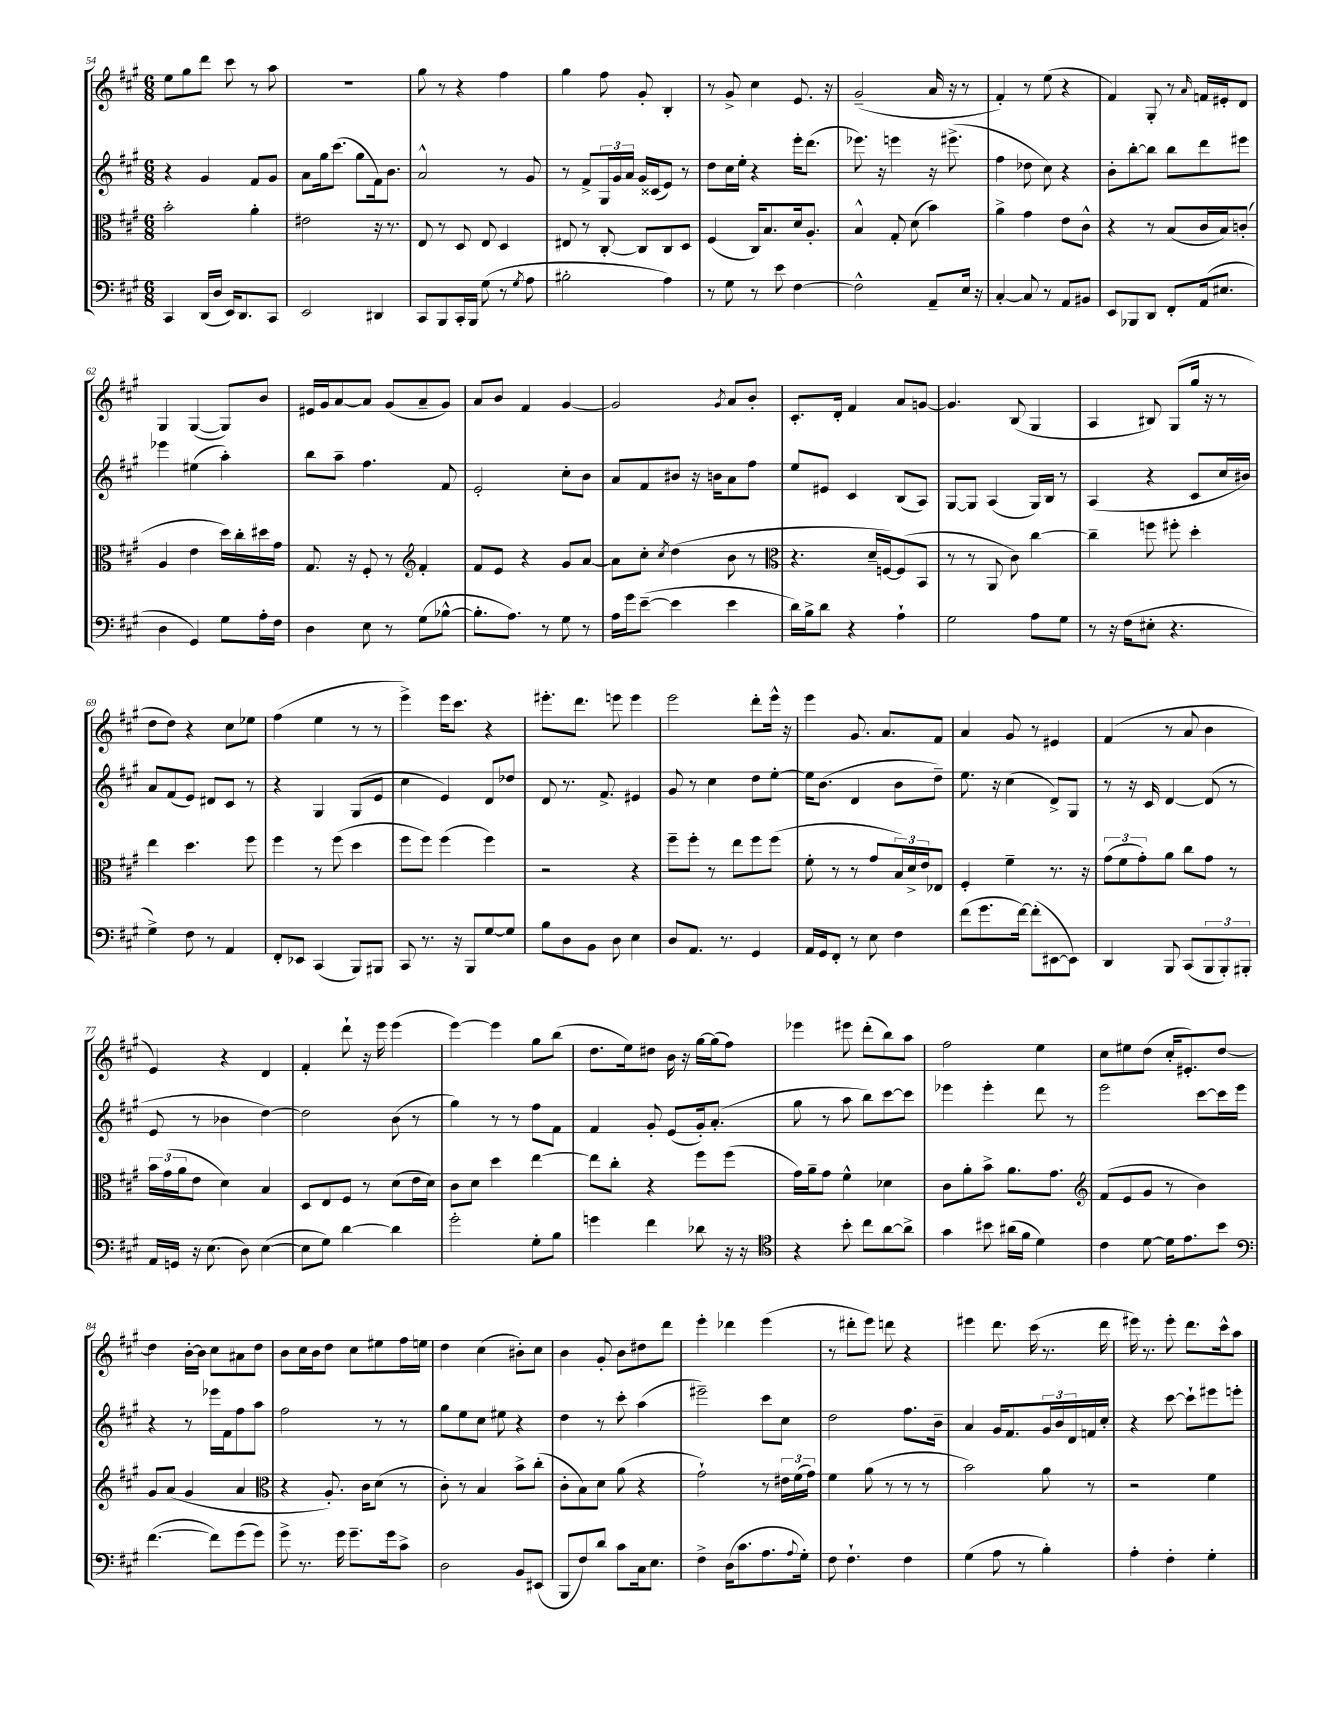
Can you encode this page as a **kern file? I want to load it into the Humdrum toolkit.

**kern	**kern	**kern	**kern
*part4	*part3	*part2	*part1
*staff4	*staff3	*staff2	*staff1
*clefF4	*clefC3	*clefG2	*clefG2
*k[f#c#g#]	*k[f#c#g#]	*k[f#c#g#]	*k[f#c#g#]
*M6/8	*M6/8	*M6/8	*M6/8
=54	=54	=54	=54
4CC#/	2b'\	4r	8ee\L
.	.	.	8gg#\
(16DD/LL	.	4g#/	8ddd\J
16D/JJ	.	.	.
16EE/KL)	.	.	8ccc#\
8.DD/	.	.	.
.	4a'\	8f#/L	8r
8CC#/J	.	8g#/J	8aa\
=55	=55	=55	=55
2EE/	2e#X\	8a\L	2.r
.	.	16gg#\k	.
.	.	(8.ccc#\J	.
.	.	8gg#\L	.
4DD#X/	16r	16f#\k)	.
.	8.r	8.b\J	.
=56	=56	=56	=56
8CC#/L	8E/	2a^^/	8gg#\
8BBB/	8r	.	8r
16CC#'/L	8D/	.	4r
16BBB/JJ	.	.	.
(8G#\	8E/	.	.
8r	4D/	8r	4ff#\
8qG#/	.	.	.
8A\	.	8g#/	.
=57	=57	=57	=57
2B#X'\	8E#X/	8r	4gg#\
.	8r	8f#^/L	.
.	[8C#'/	24G#/L	8ff#\
.	.	24g#/	.
.	.	24a/JJ	.
.	8C#/L]	16g#/LL	8g#'/
.	.	(16c##X/J	.
4A\)	8C#/	8e/J)	4B'/
.	8D/J	8r	.
=58	=58	=58	=58
8r	(4F#/	8dd\L	8r
8G#\	.	16cc#\L	8g#^/
.	.	16ee'\JJ	.
8r	16C#/KL)	4r	4cc#\
.	8.B/	.	.
8e\	.	.	.
[4F#\	16d/k	16eee'\KL	8.e/
.	8.A'/J	(8.ddd\J	.
.	.	.	16r
=59	=59	=59	=59
2F#^^\]	4B^^/	8.eee-X\)	(2g#~/
.	.	16r	.
.	8G#'/	4eeen\	.
.	(8d\	.	.
8AA~/L	4b\)	16r	16a/
.	.	(8.eee#X^\	16r
16E/Jk	.	.	8r
16r	.	.	.
=60	=60	=60	=60
[4C#'/	4a^\	4ff#\	4f#'/)
8C#/]	4g#\	8dd-X\	8r
8r	.	8cc#\)	(8ee\
8AA/L	8e\L	4r	4r
8BB#X/J	8c#^^\J	.	.
=61	=61	=61	=61
8EE/L	4r	8b'\L	4f#/)
8BBB-X/	.	[8bb'\	.
8DD/J	8r	8bb\J]	8G#'/
8FF#'/L	(8B/L	8bb\L	8r
.	.	.	16qqa/
(16AA/k	16c#/L	8ddd\	16fn/LL
8.E#X/J	16B/J)	.	16e#X'/J
.	(8cn'/J	8eee#X\J	8d/J
!!LO:LB:g=z
=62	=62	=62	=62
4D\	4A/	4eee-X\	4G#/
4GG#/)	4e\	(4ee#X\	([4G#/
8G#\L	16dd\LL)	4aa'\)	8G#/L])
.	16cc#'\	.	.
16A'\L	16dd#X\	.	8b/J
16F#\JJ	16g#\JJ	.	.
=63	=63	=63	=63
4D\	8.G#/	8bb\L	16e#X/LL
.	.	.	16g#/J
.	.	8aa~\J	[8a/
.	16r	.	.
8E\	8F#'/	4.ff#\	8a/J]
8r	8r	.	(8g#/L
*	*clefG2	*	*
(8G#\L	4f#'/	.	8a~/
[8B-X^^\J	.	8f#/	8g#/J)
=64	=64	=64	=64
8.B-'\L]	8f#/L	2e'/	8a/L
.	8e/J	.	8b/J
8.A\J)	.	.	.
.	4r	.	4f#/
8r	.	.	.
8G#\	8g#/L	8cc#'\L	[4g#/
8r	[8a/J	8b\J	.
=65	=65	=65	=65
16A\LL	8a\L]	8a/L	2g#/]
16g#\J	.	.	.
([8e~\J	8cc#'\J	8f#/	.
.	8qcc#/	.	.
4e\]	(4dd\	8b#X/J	.
.	.	16r	.
.	.	16bn\KL	.
.	.	.	8qg#/
4e\	8b\	8a\	8a/L
.	8r	8ff#\J	8b'/J
=66	=66	=66	=66
*	*clefC3	*	*
16d\LL)	4.r	8ee/L	8.c#'/L
16B^\J	.	.	.
8d\J	.	8e#X/J	.
.	.	.	16d'/Jk
4r	.	4c#/	4f#/
.	16d~/LL	.	.
.	[16Fn/J)	.	.
4A`\	(8F/]	(8B/L	8a/L
.	8BB/J	8A/J)	[8gn/J
=67	=67	=67	=67
2G#\	8r	[8G#/L	4.g/]
.	8r	8G#/J]	.
.	8AA/	(4A/	.
.	8c#\)	.	(8B/
8A\L	[4cc#\	16G#/LL)	4G#/
.	.	16B/JJ	.
8G#\J	.	8r	.
=68	=68	=68	=68
8r	4cc#~\]	(4A/	4A/
16r	.	.	.
(16F#\KL	.	.	.
8E#X'\J	8ffn\	4r	8B#X/)
4.r	8ff#X'\	.	(8G#/L
.	4dd'\	8c#/L	16gg#/Jk
.	.	.	16r
.	.	16cc#/L	8r
.	.	16b#X/JJ)	.
!!LO:LB:g=z
=69	=69	=69	=69
4G#^\)	4ee\	8a/L	8dd\L
.	.	(8f#/	8dd\J)
8F#\	4.dd\	8e/J)	4r
8r	.	8d#X/L	.
4AA/	.	8c#/J	8cc#\L
.	8ff#\	8r	8ee-X\J
=70	=70	=70	=70
8FF#'/L	4ff#\	4r	(4ff#\
8EE-X/J	.	.	.
(4CC#/	8r	4G#/	4ee\
.	(8ff#\	.	.
8BBB/L)	4dd\	(8G#/L	8r
8BBB#X/J	.	8e/J	8r
=71	=71	=71	=71
8CC#/	8ff#\L	4cc#\	4eee^\)
8.r	8ff#\J)	.	.
.	(4ff#\	4e/)	16eee\KL
16r	.	.	8.ccc#\J
8BBB/L	.	.	.
[8G#/	4ff#\)	8d/L	4r
8G#/J]	.	8dd-X/J	.
=72	=72	=72	=72
8B\L	2r	8d/	8.eee#X'\L
8D\	.	8.r	.
.	.	.	8.ddd\J
8BB\J	.	.	.
.	.	8.f#^/	.
8D\	.	.	8eeen\
4E\	4r	4e#X/	4eee\
=73	=73	=73	=73
8D/L	8ff#~\L	8g#/	2eee\
8.AA/J	8ff#'\J	8r	.
.	8r	4cc#\	.
8.r	.	.	.
.	8ee\L	.	.
4GG#/	8ff#\	8dd\L	8ddd'\L
.	(8ff#\J	[8ee'\J	16eee^^\Jk
.	.	.	16r
=74	=74	=74	=74
16AA/LL	8f#'\	16ee\KL]	4eee\
16GG#/J	.	(8.b\J	.
8FF#'/J	8r	.	.
8r	8r	4d/	8.g#/
8E\	8g#/L	.	.
.	.	.	8.a/L
4F#\	24B/L)	8b\L	.
.	24d^/	.	.
.	24e/J	.	.
.	8E-X/J	8dd~\J)	8f#/J
=75	=75	=75	=75
(8f#\L	4F#'/	8.ee\	4a/
8.g#\	.	.	.
.	.	16r	.
.	4f#~\	(4cc#\	8g#/
[16f#\Jk)	.	.	.
(8f#'\L]	.	.	8r
[8EE#X\	8.r	8d^/L)	4e#X/
8EE#\J])	.	8G#/J	.
.	16r	.	.
=76	=76	=76	=76
4DD/	(12g#\L	8r	(4f#/
.	12f#\	.	.
.	.	16r	.
.	12g#'\)	.	.
.	.	16c#/	.
8BBB/	8a\J	[4d/	8r
(8CC#/L	8cc#\L	.	8a/
12BBB/	8g#\J	(8d/]	4b\
12BBB'/)	.	.	.
.	8r	8r	.
12BBB#X'/J	.	.	.
!!LO:LB:g=z
=77	=77	=77	=77
16AA/LL	24b\LL	8e/	4e/)
.	(24g#\	.	.
16GGn/JJ	.	.	.
.	24a\J	.	.
16r	8e\J	8r	.
(8.E\	.	.	.
.	4d\)	4b-X\	4r
8D\)	.	.	.
([4E\	4B/	[4dd\)	4d/
=78	=78	=78	=78
8E\L]	8D/L	2dd\]	4f#'/
8G#\J)	8E/	.	.
[4d\	8F#/J	.	8ddd`\
.	8r	.	16r
.	.	.	16eee\
4d\]	(8d\L	(8b\	(4eee\
.	16e\L	8r	.
.	16d\JJ)	.	.
=79	=79	=79	=79
2g#'\	8c#\L	4gg#\)	[4eee\)
.	8d\J	.	.
.	4dd\	8r	4eee\]
.	.	8r	.
8G#'\L	[4ee\	8ff#\L	8gg#\L
8B\J	.	8f#\J	(8bb\J
=80	=80	=80	=80
4gn\	8ee\L]	4f#/	8.dd\L
.	8cc#'\J	.	.
.	.	.	16ee\k)
4f#\	4r	8g#'/	8dd#X\J
.	.	(8e/L	16b\
.	.	.	16r
8d-X\	8ff#\L	16g#'/k)	[16gg#\LL
.	.	(8.a'/J	(16gg#\J]
16r	(8ff#\J	.	8ff#\J)
16r	.	.	.
=81	=81	=81	=81
*clefC4	*	*	*
4r	16g#\LL)	8gg#\	4eee-X\
.	16a~\J	.	.
.	8g#\J	8r	.
8b'\	4f#^^\	8aa\	8eee#X\
8cc#\L	.	8bb\L)	(8ddd'\L
[8a\	4d-X\	[8ccc#\	8bb\)
8a^\J]	.	8ccc#\J]	8aa\J
=82	=82	=82	=82
4g#\	8c#\L	4eee-X\	2ff#\
.	8a'\	.	.
8b#X\	8b^\J	4eee-'\	.
(16a#X\LL	8.a\L	.	.
16f#\JJ	.	.	.
4d\)	.	8ddd\	4ee\
.	8.g#\J	.	.
.	.	8r	.
=83	=83	=83	=83
*	*clefG2	*	*
4c#\	(8f#/L	2eee\	8cc#\L
.	8e/	.	8ee#X\
[8d\	8g#/J	.	(8dd\J
16d\KL]	8r	.	16cc#'/KL
8.e\	.	.	8.e#X'/)
.	4b\)	[8ccc#\L	.
8b\J	.	16ccc#\L]	[8dd/J
.	.	16eee\JJ	.
!!LO:LB:g=z
=84	=84	=84	=84
*clefF4	*	*	*
([4.f#\	8g#/L	4r	4dd\]
.	(8a/J	.	.
.	4g#/	8r	[16b'\LL
.	.	.	16b\JJ]
8f#\L])	.	16eee-X\LL	8cc#\L
.	.	16f#\J	.
(8g#\	4a/	8ff#\	8a#X\
8g#\J)	.	8aa\J	8dd\J
=85	=85	=85	=85
*	*clefC3	*	*
8g#^\	4r	2ff#\	8b\L
8.r	.	.	16cc#\L
.	.	.	16b\J
.	8.A'/)	.	8dd\J
16g#\	.	.	.
8.g#~\L	.	.	8cc#\L
.	16c#\KL	.	.
.	(8d\J	8r	8ee#X\
16g#\k	.	.	.
8c#^\J	8r	8r	16ff#\L
.	.	.	16een\JJ
=86	=86	=86	=86
2D\	8c#'\)	8gg#\L	4dd\
.	8r	8ee\	.
.	4B/	8cc#\J	(4cc#\
.	.	8ee#X\	.
8BB/L	8b^\L	4r	8b#X'\L)
(8EE#X/J	(8cc#'\J	.	8cc#\J
=87	=87	=87	=87
8BBB/L	8c#'\L	4dd\	4b\
8F#/)	8B\)	.	.
8d/J	8d\J	8r	8g#'/
8c#\L	(8a\	8ccc#'\	8b\L
16C#\k	4r	(4aa\	8dd#X\
8.E\J	.	.	.
.	.	.	8ddd\J
=88	=88	=88	=88
4F#^\	2g#`\)	2eee#X~\)	4eee'\
(16D\KL	.	.	4ddd-X\
8.c#\	.	.	.
8.A\	8r	8ccc#\L	(4eee\
.	24e#X\LL	8cc#\J	.
.	(24f#\	.	.
8qqA/	.	.	.
16G#'\Jk)	.	.	.
.	24g#\JJ)	.	.
=89	=89	=89	=89
8F#\	4f#\	2dd\	8r
4.F#`\	.	.	8ddd#X'\L
.	(8a\	.	8eee\J)
.	8r	.	8dddn\
4F#\	8r	8.ff#\L	4r
.	8r	.	.
.	.	16b~\Jk	.
=90	=90	=90	=90
(4G#\	2b\)	4a/	4eee#X\
8A\	.	16g#/KL	8.ddd\
.	.	8.f#/	.
8r	.	.	.
.	.	.	(16ccc#\
4B'\)	8a\	24g#/L	8.r
.	.	24b/	.
.	.	24d/	.
.	8r	16fn/	.
.	.	16cc#'/JJ	16ddd\
=91	=91	=91	=91
4A'\	2r	4r	16eee#X\)
.	.	.	8.r
4F#'\	.	[8ccc#\	8eee#'\
.	.	8ccc#`\L]	8.ddd\L
4G#'\	4f#\	8eee#X\	.
.	.	.	16ccc#^^\k
.	.	8eeen'\J	8aa\J
==	==	==	==
*-	*-	*-	*-
